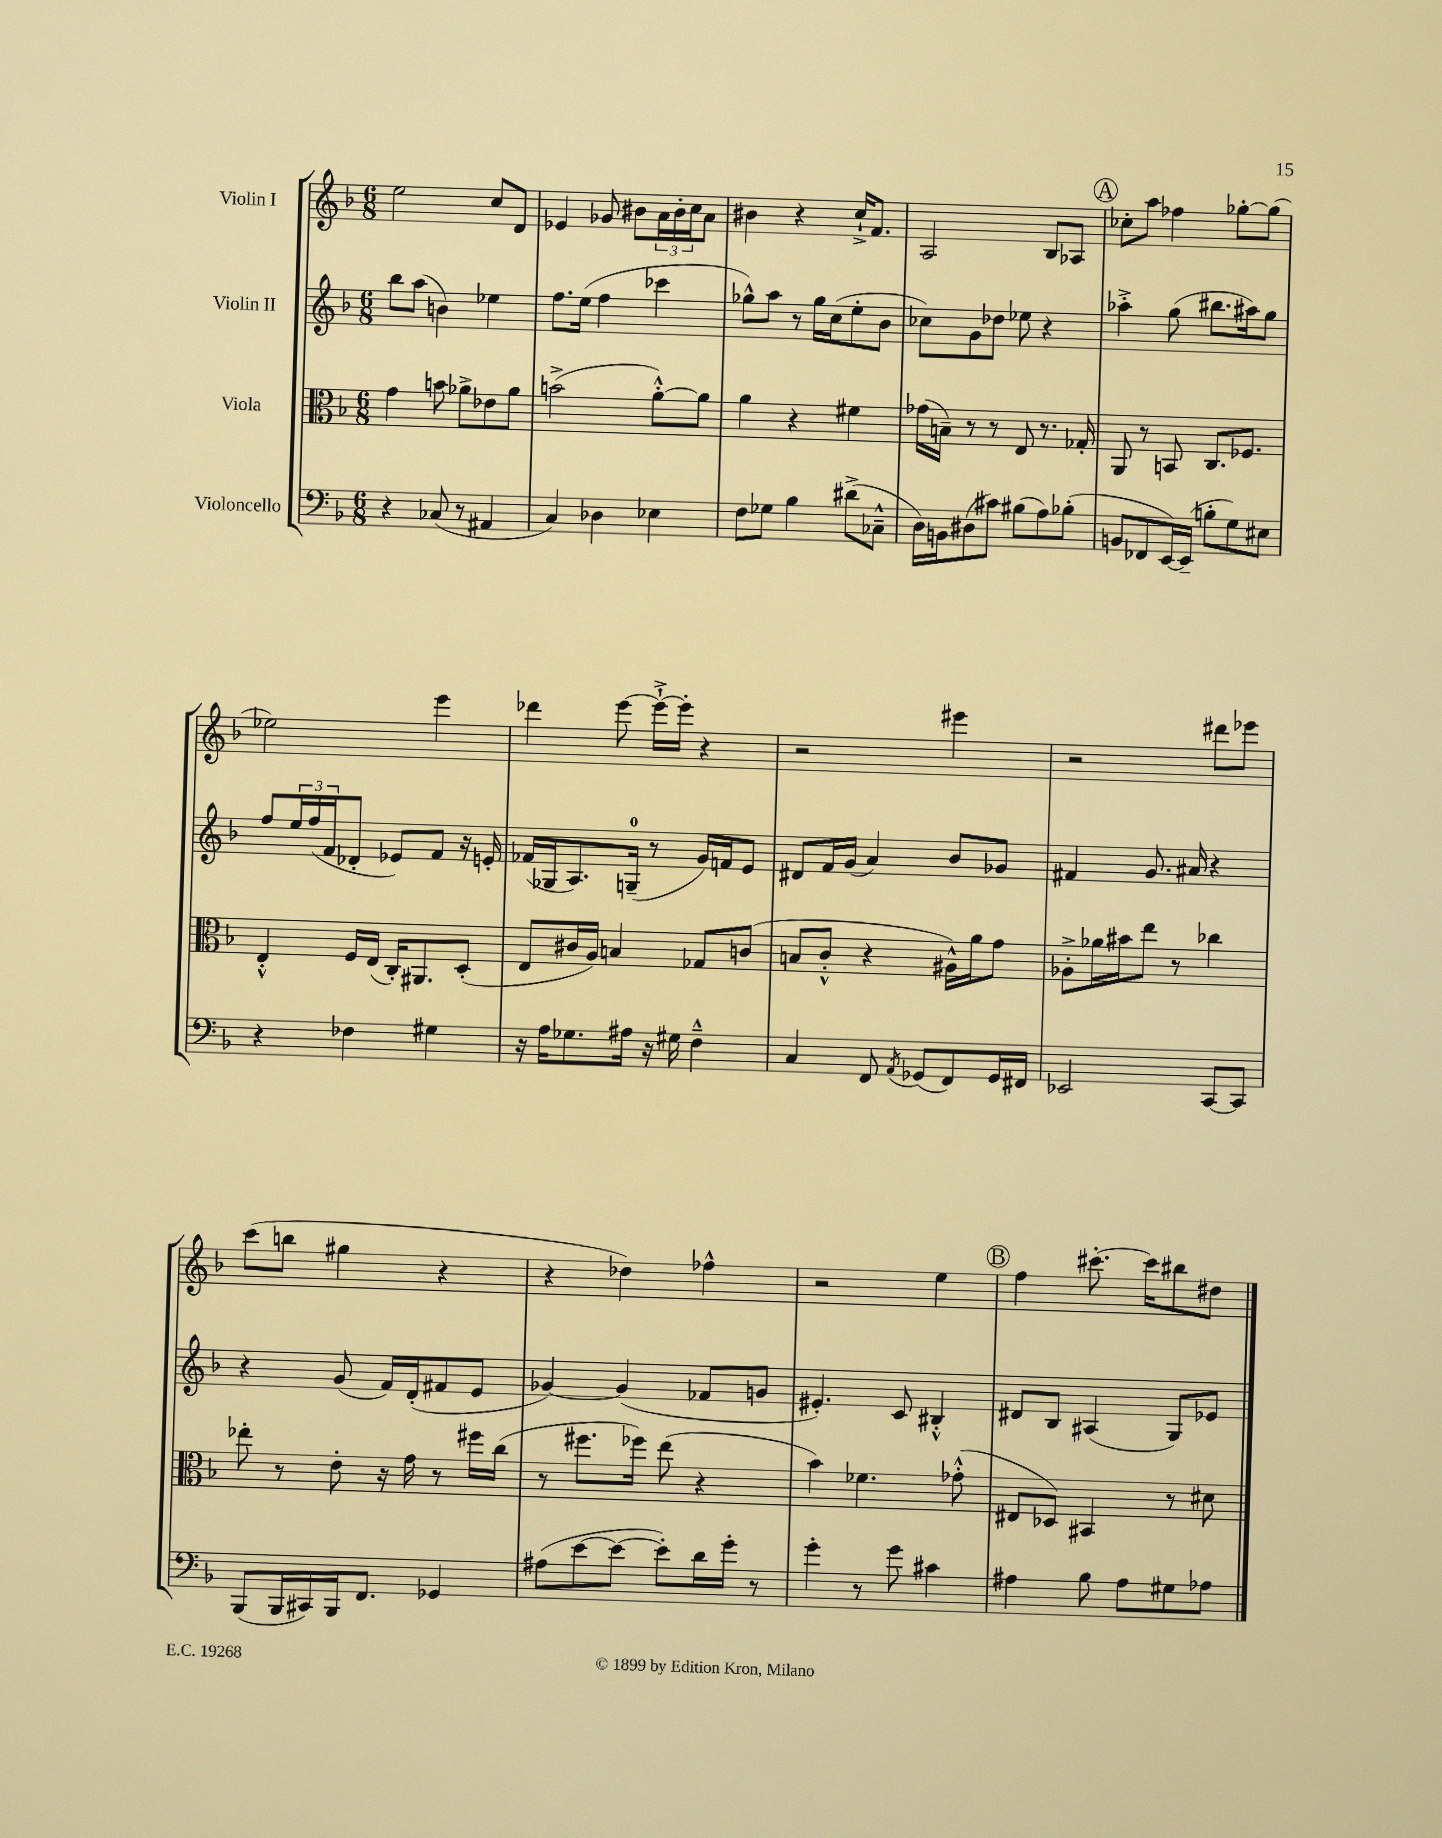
<<
\new StaffGroup <<
\new Staff = "s0" \with { instrumentName = "Violin I" } {
    \clef treble \key f \major \numericTimeSignature \time 6/8
    e''2 c''8 d'8 |
    ees'4 ges'8 bis'8 \tuplet 3/2 { a'16 bis'16-. c''16 } a'8 |
    bis'4 r4 c''16-!-> f'8. |
    a2 bes8 aes8 |
    \mark \markup { \circle "A" } ces''8-. a''8 fes''4 ges''8~-. ges''8( |
    ees''2) e'''4 |
    des'''4 e'''8~ e'''16~-!-> e'''16-. r4 |
    r2 eis'''4 |
    r2 dis'''8 ees'''8 |
    c'''8( b''8 gis''4 r4 |
    r4 des''4) fes''4-^ |
    r2 e''4 |
    \mark \markup { \circle "B" } f''4 cis'''8.~-. cis'''16 bis''8 dis''8 \bar "|." |
}
\new Staff = "s1" \with { instrumentName = "Violin II" } {
    \clef treble \key f \major \numericTimeSignature \time 6/8
    bes''8 a''8( b'4) ees''4 |
    f''8. e''16( f''4 ces'''4 |
    ges''8-^) a''8 r8 ges''16 c''16( e''8-. bes'8 |
    ces''8) g'8 des''8 ees''8 r4 |
    \mark \markup { \circle "A" } aes''4-.-> g''8( bis''8. ais''16) g''8 |
    f''8 \tuplet 3/2 { e''16 f''16( f'16 } des'8-. ees'8) f'8 r16 e'16-. |
    fes'16( ges16 a8.) g16-0--( r8 g'16) f'16 e'8 |
    dis'8 f'16 g'16( a'4) bes'8 ges'8 |
    fis'4 g'8. ais'16 r4 |
    r4 g'8( f'16) d'16-.( fis'8 e'8 |
    ges'4~) ges'4( fes'8 g'8 |
    eis'4.-.) c'8 bis4-.-^ |
    \mark \markup { \circle "B" } dis'8 bes8 ais4( g8) ees'8 \bar "|." |
}
\new Staff = "s2" \with { instrumentName = "Viola" } {
    \clef alto \key f \major \numericTimeSignature \time 6/8
    g'4 b'8 aes'8-> ees'8 aes'8 |
    b'2->( a'8~-.-^) a'8 |
    a'4 r4 fis'4 |
    ges'16( b16--) r8 r8 e8 r8. ges16-. |
    \mark \markup { \circle "A" } a,8 r8 b,8 c8. fes8. |
    e4-.-^ f16 e16( c16-.) ais,8. d8-.( |
    e8 cis'16 a16) b4 ges8 c'8( |
    b8 c'8-.-^ r4 ais16-^) a'16 g'8 |
    aes8-.-> aes'16 bis'16 e''8 r8 ces''4 |
    ees''8-. r8 e'8-. r16 g'16 r8 fis''16 c''16( |
    r8 fis''8. fes''16) e''8( r4 |
    bes'4) fes'4. ges'8-.-^( |
    \mark \markup { \circle "B" } eis8 des8) bis,4 r8 dis'8 \bar "|." |
}
\new Staff = "s3" \with { instrumentName = "Violoncello" } {
    \clef bass \key f \major \numericTimeSignature \time 6/8
    r4 ces8( r8 ais,4 |
    c4) des4 ees4 |
    f8 ges8 bes4 dis'8->( ces8---^ |
    d16) b,16 dis8( cis'8) bis8( a8) bes8-.( |
    \mark \markup { \circle "A" } b,8 fes,8 e,16~) e,16--( b8-. g8) eis8 |
    r4 fes4 gis4 |
    r16 a16 ges8. ais16 r16 gis16 f4---^ |
    c4 f,8 \acciaccatura { a,8 } ges,8( f,8) ges,16 fis,16 |
    ees,2 c,8~ c,8 |
    bes,,8( bes,,16 cis,16) bes,,16 f,8. ges,4 |
    ais8( e'8~ e'8~ e'8-.) d'16 g'16-. r8 |
    g'4-. r8 g'8 cis'4 |
    \mark \markup { \circle "B" } ais4 bes8 ais8 gis8 aes8 \bar "|." |
}
>>
>>
\layout { \context { \Score \remove "Bar_number_engraver" } }
